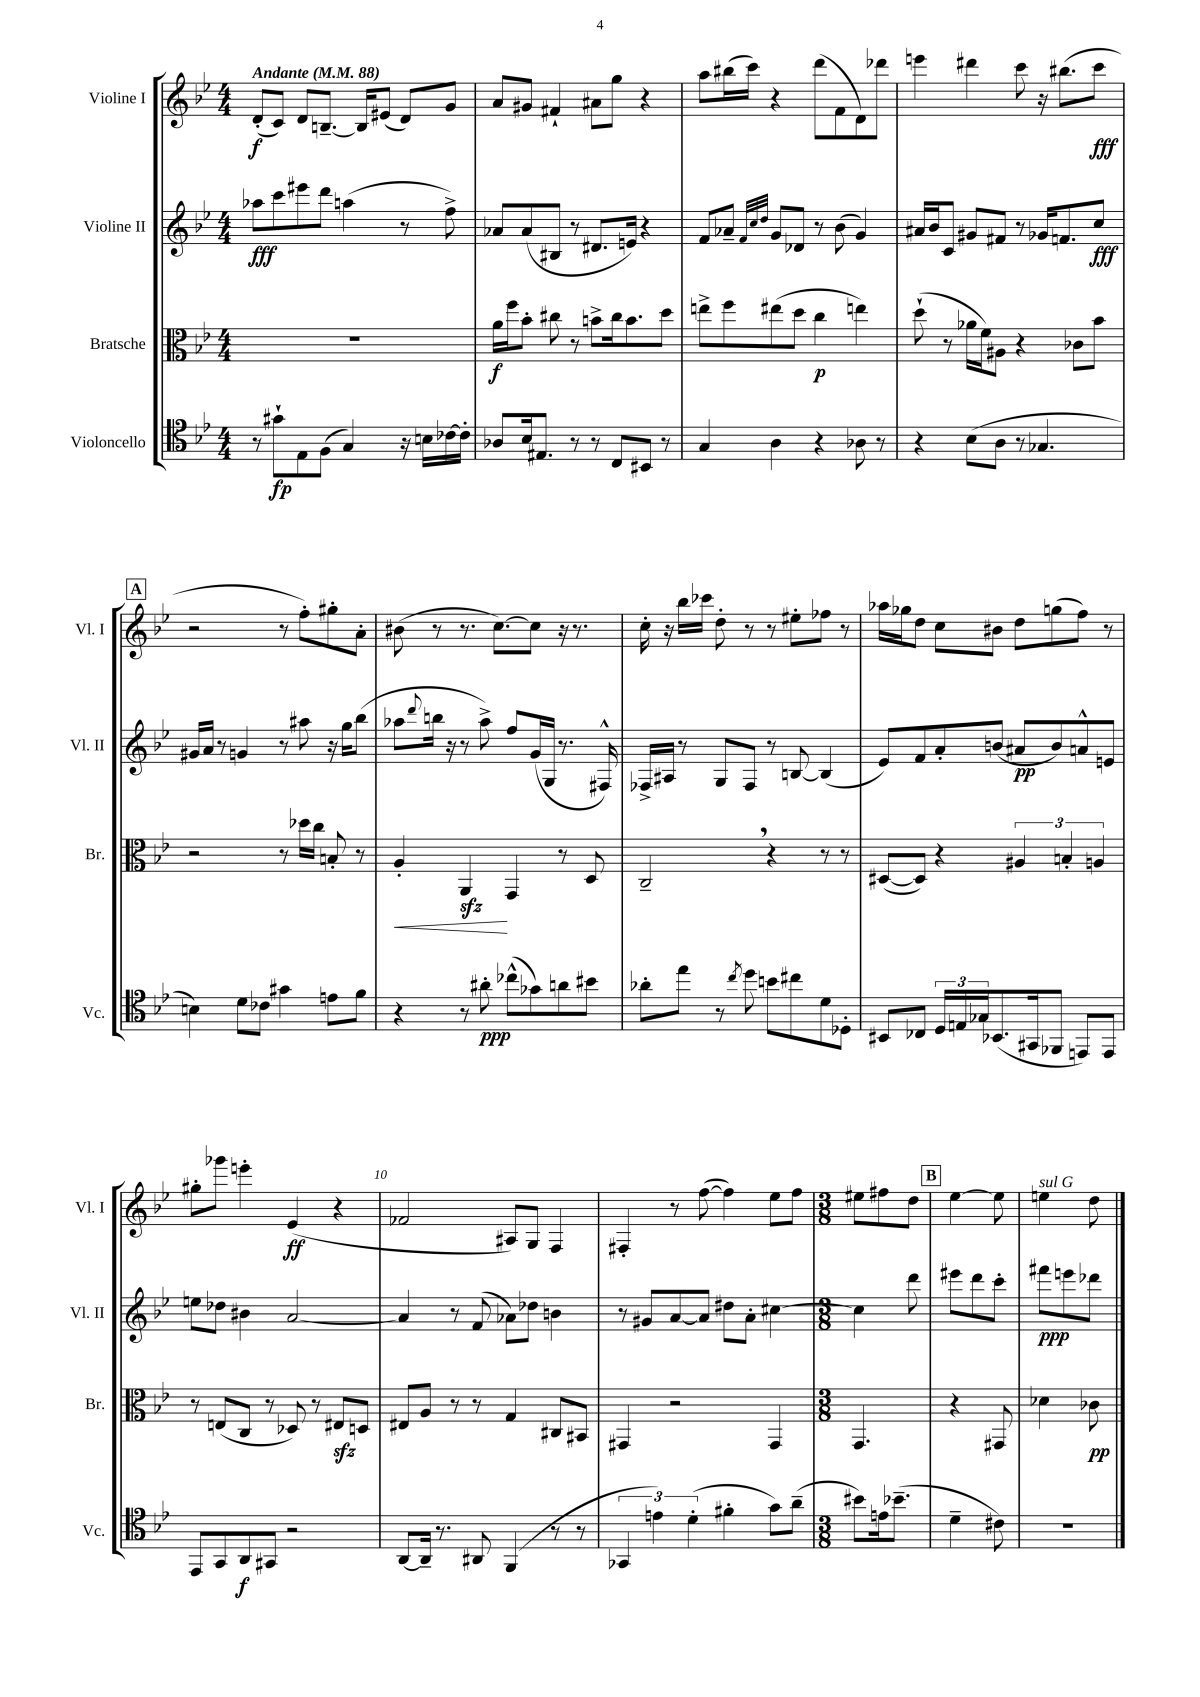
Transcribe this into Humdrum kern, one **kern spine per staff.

**kern	**dynam	**kern	**dynam	**kern	**dynam	**kern	**dynam
*part4	*part4	*part3	*part3	*part2	*part2	*part1	*part1
*staff4	*staff4	*staff3	*staff3	*staff2	*staff2	*staff1	*staff1
*I"Violoncello	*	*I"Bratsche	*	*I"Violine II	*	*I"Violine I	*
*I'Vc.	*	*I'Br.	*	*I'Vl. II	*	*I'Vl. I	*
*clefC4	*	*clefC3	*	*clefG2	*	*clefG2	*
*k[b-e-]	*	*k[b-e-]	*	*k[b-e-]	*	*k[b-e-]	*
*M4/4	*	*M4/4	*	*M4/4	*	*M4/4	*
*MM88	*	*MM88	*	*MM88	*	*MM88	*
=1	=1	=1	=1	=1	=1	=1	=1
!	!	!	!	!	!	!LO:TX:a:B:t=Andante	!
8r	.	1r	.	8aa-X\L	fff	(8d'/L	f
8g#X`\L	fp	.	.	8ccc\	.	8c/J)	.
8E-\	.	.	.	8eee#X\	.	8d/L	.
(8F\J	.	.	.	8ddd\J	.	[8.Bn~/J	.
4G/)	.	.	.	(4aan\	.	.	.
.	.	.	.	.	.	16B/KL]	.
.	.	.	.	.	.	(8e#X/J	.
16r	.	.	.	8r	.	8d/L)	.
16Bn\LL	.	.	.	.	.	.	.
[16c-X\	.	.	.	8ff^\)	.	8g/J	.
16c-'\JJ]	.	.	.	.	.	.	.
=2	=2	=2	=2	=2	=2	=2	=2
8A-X/L	.	16a\LL	f	8a-X/L	.	8a/L	.
.	.	16ff\J	.	.	.	.	.
16B-/k	.	8b-'\J	.	(8a-/	.	8g#X/J	.
8.E#X/J	.	.	.	.	.	.	.
.	.	8cc#X\	.	8B#X/J	.	4f#X`/	.
8r	.	8r	.	8r	.	.	.
8r	.	8bn^\L	.	8.d#X/L	.	8a#X\L	.
8C/L	.	16cc#\k	.	.	.	8gg\J	.
.	.	8.b\	.	16en/Jk)	.	.	.
8BB#X/J	.	.	.	4r	.	4r	.
8r	.	8dd\J	.	.	.	.	.
=3	=3	=3	=3	=3	=3	=3	=3
4G/	.	8een^\L	.	8f/L	.	8aa\L	.
.	.	8ff\	.	8a-X~/J	.	(16bb#X\L	.
.	.	.	.	.	.	16ccc\JJ)	.
.	.	.	.	32qqf/LLL	.	.	.
.	.	.	.	32qqcc/	.	.	.
.	.	.	.	32qqdd/JJJ	.	.	.
4A\	.	(8ee#X\	.	8g/L	.	4r	.
.	.	8dd\J	.	8d-X/J	.	.	.
4r	.	4cc\	p	8r	.	(8ddd\L	.
.	.	.	.	(8b-\	.	8f\	.
8A-X\	.	4een\)	.	4g/)	.	8d\)	.
8r	.	.	.	.	.	8ddd-X\J	.
=4	=4	=4	=4	=4	=4	=4	=4
4r	.	(8dd`\	.	16a#X/LL	.	4eeen\	.
.	.	.	.	16b-/J	.	.	.
.	.	8r	.	8c/J	.	.	.
(8B-\L	.	16a-X\LL	.	8g#X/L	.	4ddd#X\	.
.	.	16f\J)	.	.	.	.	.
8A\J	.	8A#X\J	.	8f#X/J	.	.	.
8r	.	4r	.	8r	.	8ccc\	.
4.G-X/	.	.	.	16g-X/KL	.	16r	.
.	.	.	.	8.fn/	.	(8.bb#X\L	.
.	.	8c-X\L	.	.	.	.	.
.	.	8b-\J	.	8cc/J	fff	8ccc\J	fff
!!LO:LB:g=z
!!LO:REH:place=s1:t=A
=5	=5	=5	=5	=5	=5	=5	=5
4Bn\)	.	2r	.	16g#X/LL	.	2r	.
.	.	.	.	16a/JJ	.	.	.
.	.	.	.	8r	.	.	.
8d\L	.	.	.	4gn/	.	.	.
8c-X\J	.	.	.	.	.	.	.
4g#X\	.	8r	.	8r	.	8r	.
.	.	16dd-X\LL	.	8aa#X\	.	8ff'\L)	.
.	.	16cc\JJ	.	.	.	.	.
8en\L	.	8Bn'/	.	16r	.	8gg#X'\	.
.	.	.	.	16gg\KL	.	.	.
8f\J	.	8r	.	(8bb-\J	.	8a'\J	.
=6	=6	=6	=6	=6	=6	=6	=6
!	!	!	!LO:HP:b	!	!	!	!
4r	.	4A'/	<	8aa-X\L	.	(8b#X\	.
.	.	.	.	8qqddd/	.	.	.
.	.	.	.	16bbn\Jk	.	8r	.
.	.	.	.	16r	.	.	.
8r	.	4AAzz/	.	8r	.	8.r	.
8a#X'\	ppp	.	.	8aa-^\)	.	.	.
.	.	.	.	.	.	[8.cc\L)	.
(8cc-X^^\L	.	4GG/	[	8ff/L	.	.	.
8g-X\)	.	.	.	(16g/L	.	8cc\J]	.
.	.	.	.	16G/JJ	.	.	.
8an\	.	8r	.	8.r	.	16r	.
.	.	.	.	.	.	8.r	.
8b#X\J	.	8D/	.	.	.	.	.
.	.	.	.	16F#X^^/)	.	.	.
=7	=7	=7	=7	=7	=7	=7	=7
8a-X'\L	.	2C~,/	.	16F-X^/LL	.	16cc'\	.
.	.	.	.	16A#X/JJ	.	16r	.
8ee-\J	.	.	.	8r	.	16bb-\LL	.
.	.	.	.	.	.	16ccc-X\JJ	.
8r	.	.	.	8G/L	.	8dd'\	.
8qcc/	.	.	.	.	.	.	.
8dd\	.	.	.	8F-/J	.	8r	.
8bn\L	.	4r	.	8r	.	8r	.
8cc#X\	.	.	.	[8Bn/	.	8ee#X'\L	.
8d\	.	8r	.	(4B/]	.	8ff-X\J	.
8D-X'\J	.	8r	.	.	.	8r	.
=8	=8	=8	=8	=8	=8	=8	=8
8BB#X/L	.	([8D#X/L	.	8e-/L)	.	16aa-X\LL	.
.	.	.	.	.	.	16gg-X\J	.
8C-X/J	.	8D#/J])	.	8f/	.	8dd\J	.
24D/LL	.	4r	.	8a'/	.	8cc\L	.
24En/	.	.	.	.	.	.	.
24G-X/J	.	.	.	.	.	.	.
(8.BB-X/	.	.	.	(8bn/J	.	8b#X\J	.
.	.	6A#X/	.	8a#X/L	pp	8dd\L	.
16GG#X/k	.	.	.	.	.	.	.
8FF-X/J	.	.	.	8b/)	.	(8ggn\	.
.	.	6Bn'/	.	.	.	.	.
8EEn/L)	.	.	.	8an^^/	.	8ff\J)	.
.	.	6An/	.	.	.	.	.
8EE/J	.	.	.	8en/J	.	8r	.
!!LO:LB:g=z
=9	=9	=9	=9	=9	=9	=9	=9
8EE-/L	.	8r	.	8een\L	.	8gg#X'\L	.
8GG/	.	(8En/L	.	8dd-X\J	.	8ggg-X\J	.
8AA/	f	8C/J	.	4b#X\	.	4eeen'\	.
8GG#X/J	.	8r	.	.	.	.	.
2r	.	8D-X/)	.	[2a/	.	(4e-/	ff
.	.	8r	.	.	.	.	.
.	.	8E#Xzz/L	.	.	.	4r	.
.	.	8Dn/J	.	.	.	.	.
=10	=10	=10	=10	=10	=10	=10	=10
[8AA/L	.	8E#X/L	.	4a/]	.	2f-X/	.
16AA~/Jk]	.	8A/J	.	.	.	.	.
8.r	.	.	.	.	.	.	.
.	.	8r	.	8r	.	.	.
8AA#X/	.	8r	.	(8f/	.	.	.
(4FF/	.	4G/	.	8a-X\L)	.	8A#X/L)	.
.	.	.	.	8dd-X\J	.	8G/J	.
8r	.	8C#X/L	.	4bn\	.	4F/	.
8r	.	8BB#X/J	.	.	.	.	.
=11	=11	=11	=11	=11	=11	=11	=11
6GG-X/	.	4GG#X/	.	8r	.	4F#X'/	.
.	.	.	.	8g#X/L	.	.	.
6en\)	.	.	.	.	.	.	.
.	.	2r	.	[8a/	.	8r	.
(6d'\	.	.	.	.	.	.	.
.	.	.	.	8a/J]	.	([8ff\	.
4f#X'\	.	.	.	8dd#X\L	.	4ff\])	.
.	.	.	.	8a'\J	.	.	.
8g\L)	.	4GG#/	.	[4cc#X\	.	8ee-\L	.
(8a~\J	.	.	.	.	.	8ff\J	.
=12	=12	=12	=12	=12	=12	=12	=12
*M3/8	*	*M3/8	*	*M3/8	*	*M3/8	*
8b#X\L)	.	4.GG/	.	4cc#\]	.	8ee#X\L	.
16en\k	.	.	.	.	.	8ff#X\	.
(8.b-X~\J	.	.	.	.	.	.	.
.	.	.	.	8ddd\	.	8dd\J	.
!!LO:REH:place=s1:t=B
=13	=13	=13	=13	=13	=13	=13	=13
4d~\	.	4r	.	8eee#X\L	.	[4ee-\	.
.	.	.	.	8ddd\	.	.	.
8c#X\)	.	8GG#X/	.	8ccc'\J	.	8ee-\]	.
=14	=14	=14	=14	=14	=14	=14	=14
!	!	!	!	!	!	!LO:TX:a:i:t=sul G	!
4.r	.	4d-X\	.	8fff#X\L	ppp	4een\	.
.	.	.	.	8eeen\	.	.	.
.	.	8c-X\	pp	8ddd-X\J	.	8dd\	.
==	==	==	==	==	==	==	==
*-	*-	*-	*-	*-	*-	*-	*-
